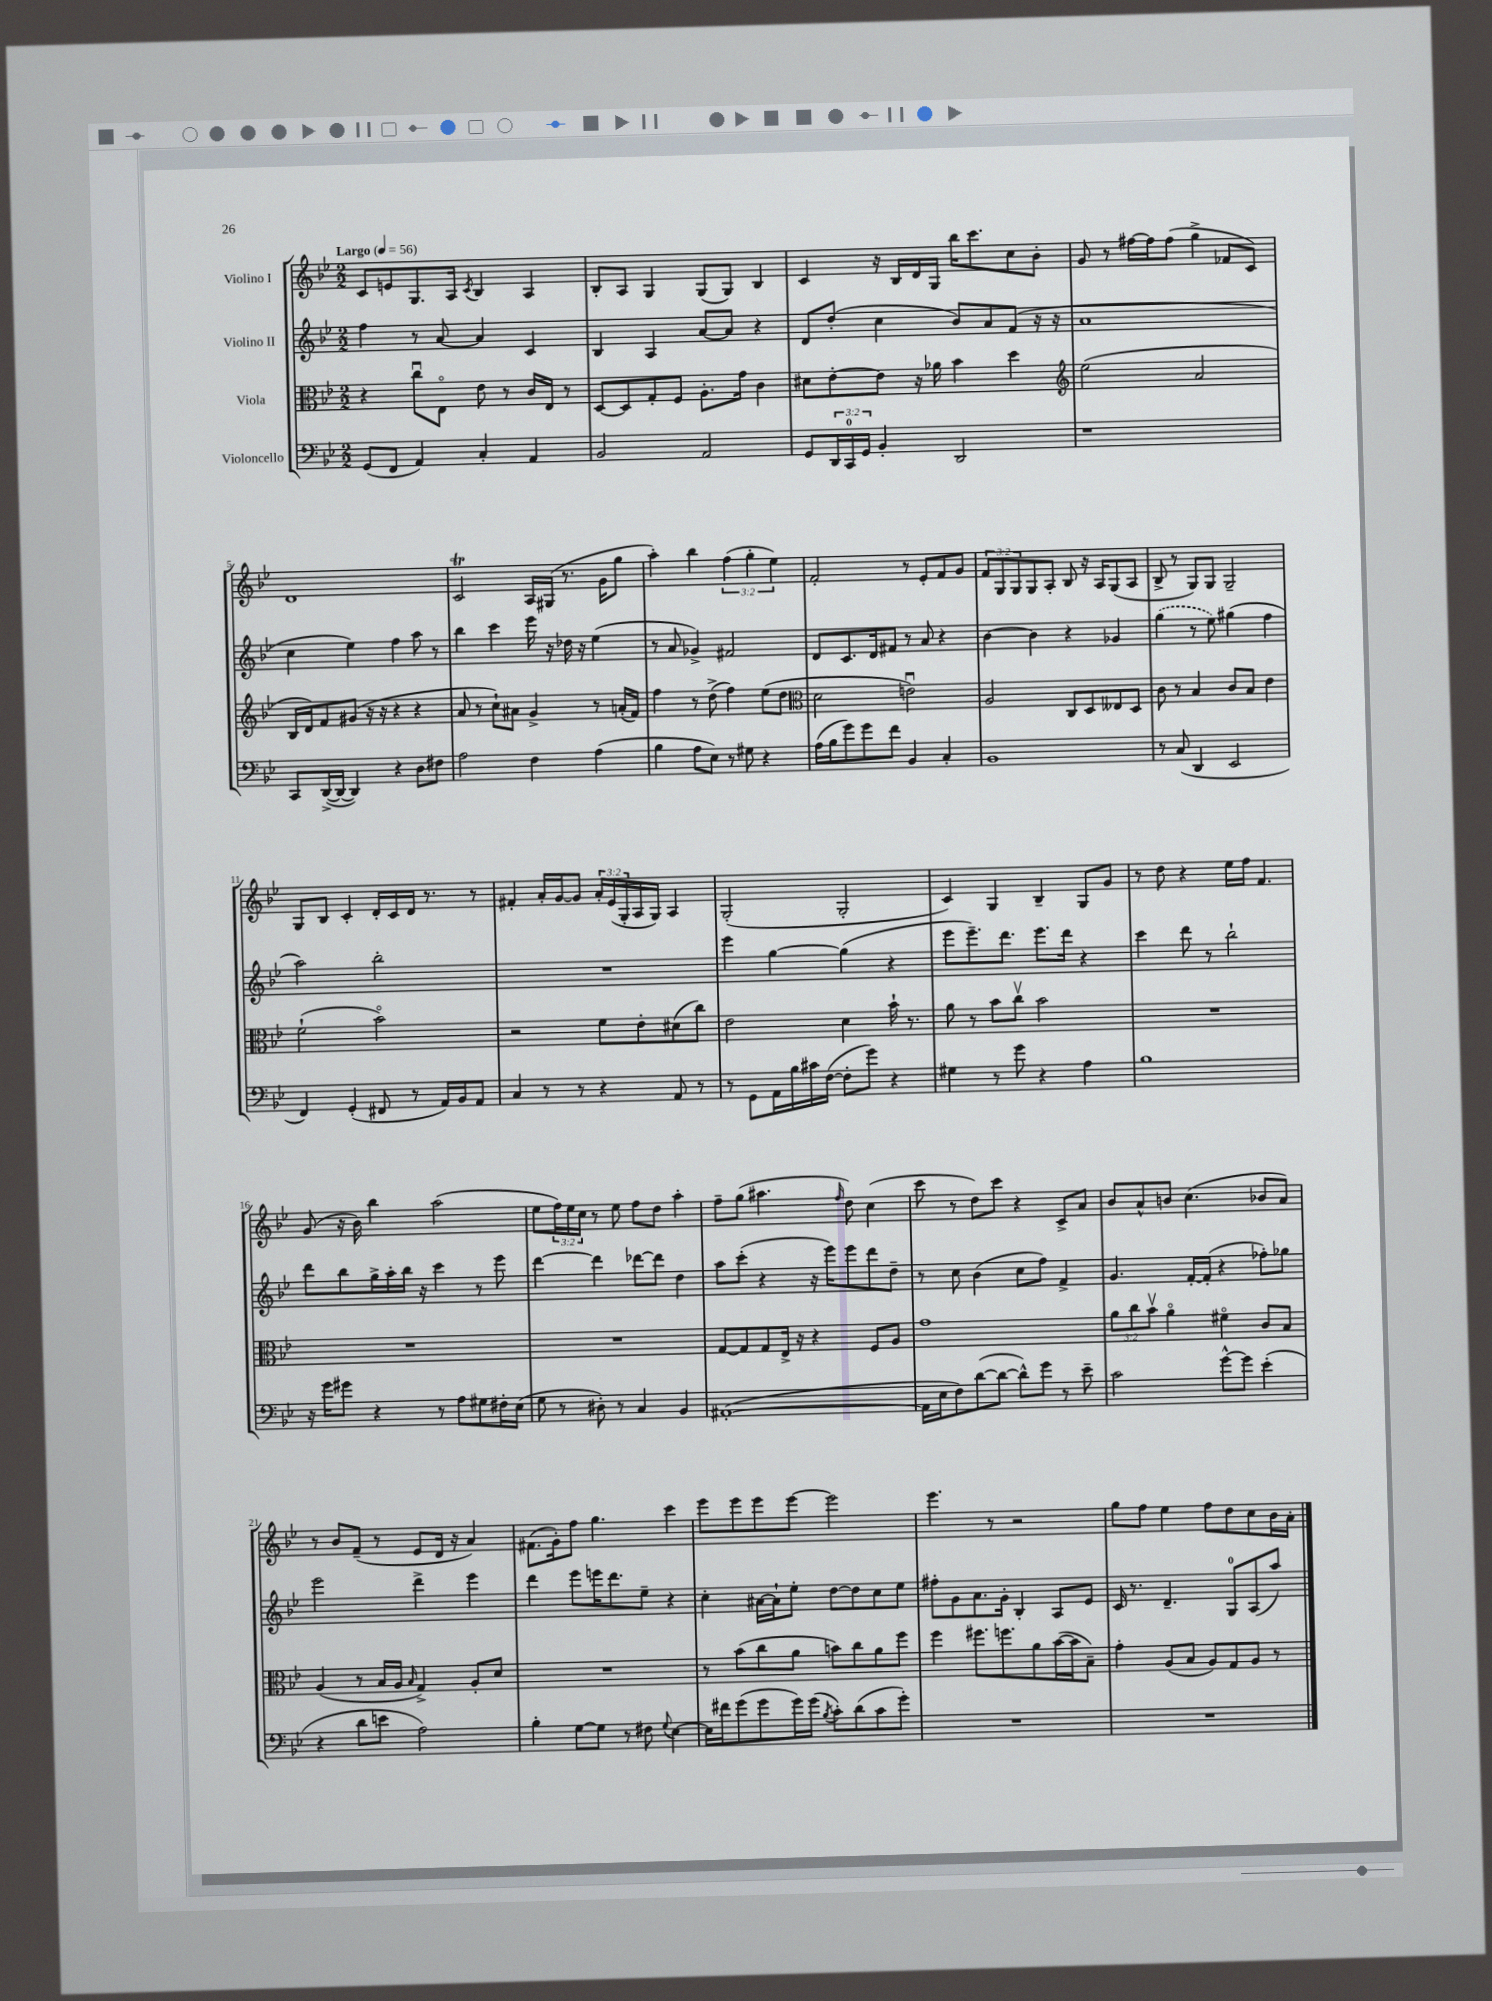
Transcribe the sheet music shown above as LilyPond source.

<<
\new StaffGroup <<
\new Staff = "s0" \with { instrumentName = "Violino I" } {
    \clef treble \key bes \major \numericTimeSignature \time 2/2 \override Staff.TupletNumber.text = #tuplet-number::calc-fraction-text \tempo "Largo" 4 = 56
    c'8 e'8 g8. a16 \acciaccatura { c'8 } bes4 a4 |
    bes8-. a8 g4 g8( g8) bes4 |
    c'4 r16 bes16 d'16 g16 bes''16 c'''8. c''8 bes'8-. |
    g'8 r8 fis''16~ fis''16 fis''8( g''4-> fes'8 c'8) |
    d'1 |
    c'2\trill a16 gis16( r8. g'16 g''8 |
    a''4-.) bes''4 \tuplet 3/2 { f''4( g''4-. ees''4) } |
    f'2-. r8 ees'8-. f'8 g'8 |
    \tuplet 3/2 { f'8 g8 g8 } g8 a8-. bes8 r16 a16 g8( a8 |
    bes8-> r8 g8) g8 g2-- |
    g8 bes8 c'4-. d'16-. c'16 d'16 r8. r8 |
    fis'4-. a'16-. g'16~ g'8 \tuplet 3/2 { a'16-. ees'16( g16-. } a16 g16) a4 |
    g2-.( g2-. |
    c'4) g4 bes4-- g8 g'8 |
    r8 d''8 r4 ees''16 f''16 f'4. |
    g'8( r16 bes'16) bes''4 a''2( |
    ees''8 \tuplet 3/2 { f''16) ees''16 c''16 } r8 ees''8 f''8 d''8 a''4-. |
    f''8-- g''8( ais''4. \grace { f''16 } d''8) c''4( |
    c'''8 r8 d''8) c'''8 r4 c'8-> a'8 |
    bes'8 a'8-^ b'8 c''4.( bes'8 a'8) |
    r8 bes'8 f'8--( r8 ees'8 d'16 r16 a'4) |
    fis'8.( g'16-.) f''8 g''4. c'''4 |
    ees'''8 ees'''8 ees'''8 ees'''8~ ees'''2 |
    ees'''4. r8 r2 |
    g''8 f''8 ees''4 f''8 d''8 c''8 bes'16 a'16-. \bar "|." |
}
\new Staff = "s1" \with { instrumentName = "Violino II" } {
    \clef treble \key bes \major \numericTimeSignature \time 2/2
    f''4 r8 a'8~ a'4 c'4 |
    bes4 a4 a'8~ a'8 r4 |
    d'8 d''8-.( c''4 bes'8) a'8 f'8( r16 r16 |
    a'1 |
    c''4 ees''4) f''4 a''8 r8 |
    bes''4 c'''4 ees'''16 r16 des''16 r16 ees''4( |
    r8 a'8 ges'4->) fis'2 |
    d'8 c'8. d'16 fis'8 r8 a'8 r4 |
    bes'4~ bes'4 r4 ges'4 |
    \once \slurDashed g''4( r8 ees''8) gis''4( f''4 |
    a''2) bes''2-. |
    R1 |
    ees'''4 g''4~ g''4( r4 |
    ees'''8 ees'''8.--) d'''8. ees'''8. d'''16 r4 |
    c'''4 d'''8 r8 bes''2-! |
    d'''8 bes''8 g''16-> a''16-. bes''16 r16 c'''4 r8 ees'''8 |
    d'''4~ d'''4 des'''8~ des'''8 d''4 |
    a''8 c'''8-.( r4 r16 ees'''16) ees'''8 d'''8 d''8-- |
    r8 c''8 bes'4( c''8 f''8) f'4-> |
    g'4. f'16~-. f'16-.( r4 fes''8-.) ges''8 |
    ees'''2 d'''4-> ees'''4 |
    d'''4 ees'''8 e'''16 d'''8. ees''8-- r4 |
    c''4-. ais'16~ ais'16-! ees''8-. d''8~ d''8 c''8 ees''8 |
    fis''8-. g'8 a'8. g'16-. bes4-. a8 ees'8 |
    c'16 r8. d'4.-- g8-0 a8( a''8) \bar "|." |
}
\new Staff = "s2" \with { instrumentName = "Viola" } {
    \clef alto \key bes \major \numericTimeSignature \time 2/2 \override Staff.TupletNumber.text = #tuplet-number::calc-fraction-text
    r4 c''8\downbow ees8\flageolet ees'8 r8 c'16 ees16 r8 |
    d8~ d8 g8-. f8 a8.-. g'16 c'4 |
    dis'8 ees'8~-. ees'8 r16 aes'16 bes'4 d''4 |
    \clef treble ees''2( a'2 |
    bes16 d'16) f'8 gis'8( r16 r16 r4 r4 |
    a'8 r8 c''8-!) ais'8 g'4-> r8 a'16-.( f'16) |
    f''4 r8 d''8->( f''4) ees''8( d''8 |
    \clef alto d'2 e'2\downbow) |
    a2 c8 d8 eeses8 d8 |
    c'8 r8 bes4 c'8 bes8 ees'4 |
    f'2-!( bes'2\flageolet) |
    r2 f'8 ees'8-. dis'8( c''8) |
    ees'2 d'4 bes'16-! r8. |
    a'8 r8 bes'8 c''8\upbow bes'2 |
    R1 |
    R1 |
    R1 |
    g8~ g8 g8 ees16-> r16 r4 f8 a8 |
    g'1 |
    \tuplet 3/2 { a'8 c''8 bes'8\upbow } a'4\flageolet fis'4\flageolet c'8 bes8 |
    a4( r8 bes16 a16 \grace { bes16 } g4->) a8-. d'8 |
    R1 |
    r8 bes'8( c''8 a'8 b'8) c''8 a'8 f''8 |
    f''4 fis''8. f''8. a'8 bes'16~( bes'16 bes8--) |
    g'4-. a8( bes8 a8) g8 a8 r8 \bar "|." |
}
\new Staff = "s3" \with { instrumentName = "Violoncello" } {
    \clef bass \key bes \major \numericTimeSignature \time 2/2 \override Staff.TupletNumber.text = #tuplet-number::calc-fraction-text
    g,8( f,8 a,4) c4-. a,4 |
    bes,2 a,2 |
    g,8 \tuplet 3/2 { d,16 c,16-0 g,16 } bes,4-. d,2 |
    r1 |
    c,8 d,16~->( d,16~ d,4) r4 d8 fis8 |
    a2 f4 a4( |
    bes4 a8 ees8) r8 gis8 r4 |
    a16( bes16 g'8) g'8 f'8 bes,4 c4-. |
    bes,1 |
    r8 c8( d,4 ees,2 |
    f,4) g,4-.( fis,8 r8 a,16) bes,16 a,8 |
    c4 r8 r8 r4 a,8 r8 |
    r8 g,8 a,16 bes16 cis'16 f16~( f8-. g'8) r4 |
    gis4 r8 g'8 r4 a4 |
    bes1 |
    r16 g'16 gis'8 r4 r8 a8 gis8 fis16-. ees16( |
    g8 r8 dis8-.) r8 c4 bes,4 |
    ais,1~-.( |
    ais,16 ees16 f8) d'8~( d'8~ d'8-^) g'8 r8 ees'8-- |
    c'2 g'8~-^ g'8 ees'4-.( |
    r4 d'8 e'8 a2) |
    bes4-. g8~ g8 r8 fis8 \appoggiatura { g8 } ees4~ |
    ees16 fis'16 g'8( g'8 g'16) g'16( \acciaccatura { bes8 } c'8-.) d'8( c'8 g'8-.) |
    R1 |
    R1 \bar "|." |
}
>>
>>
